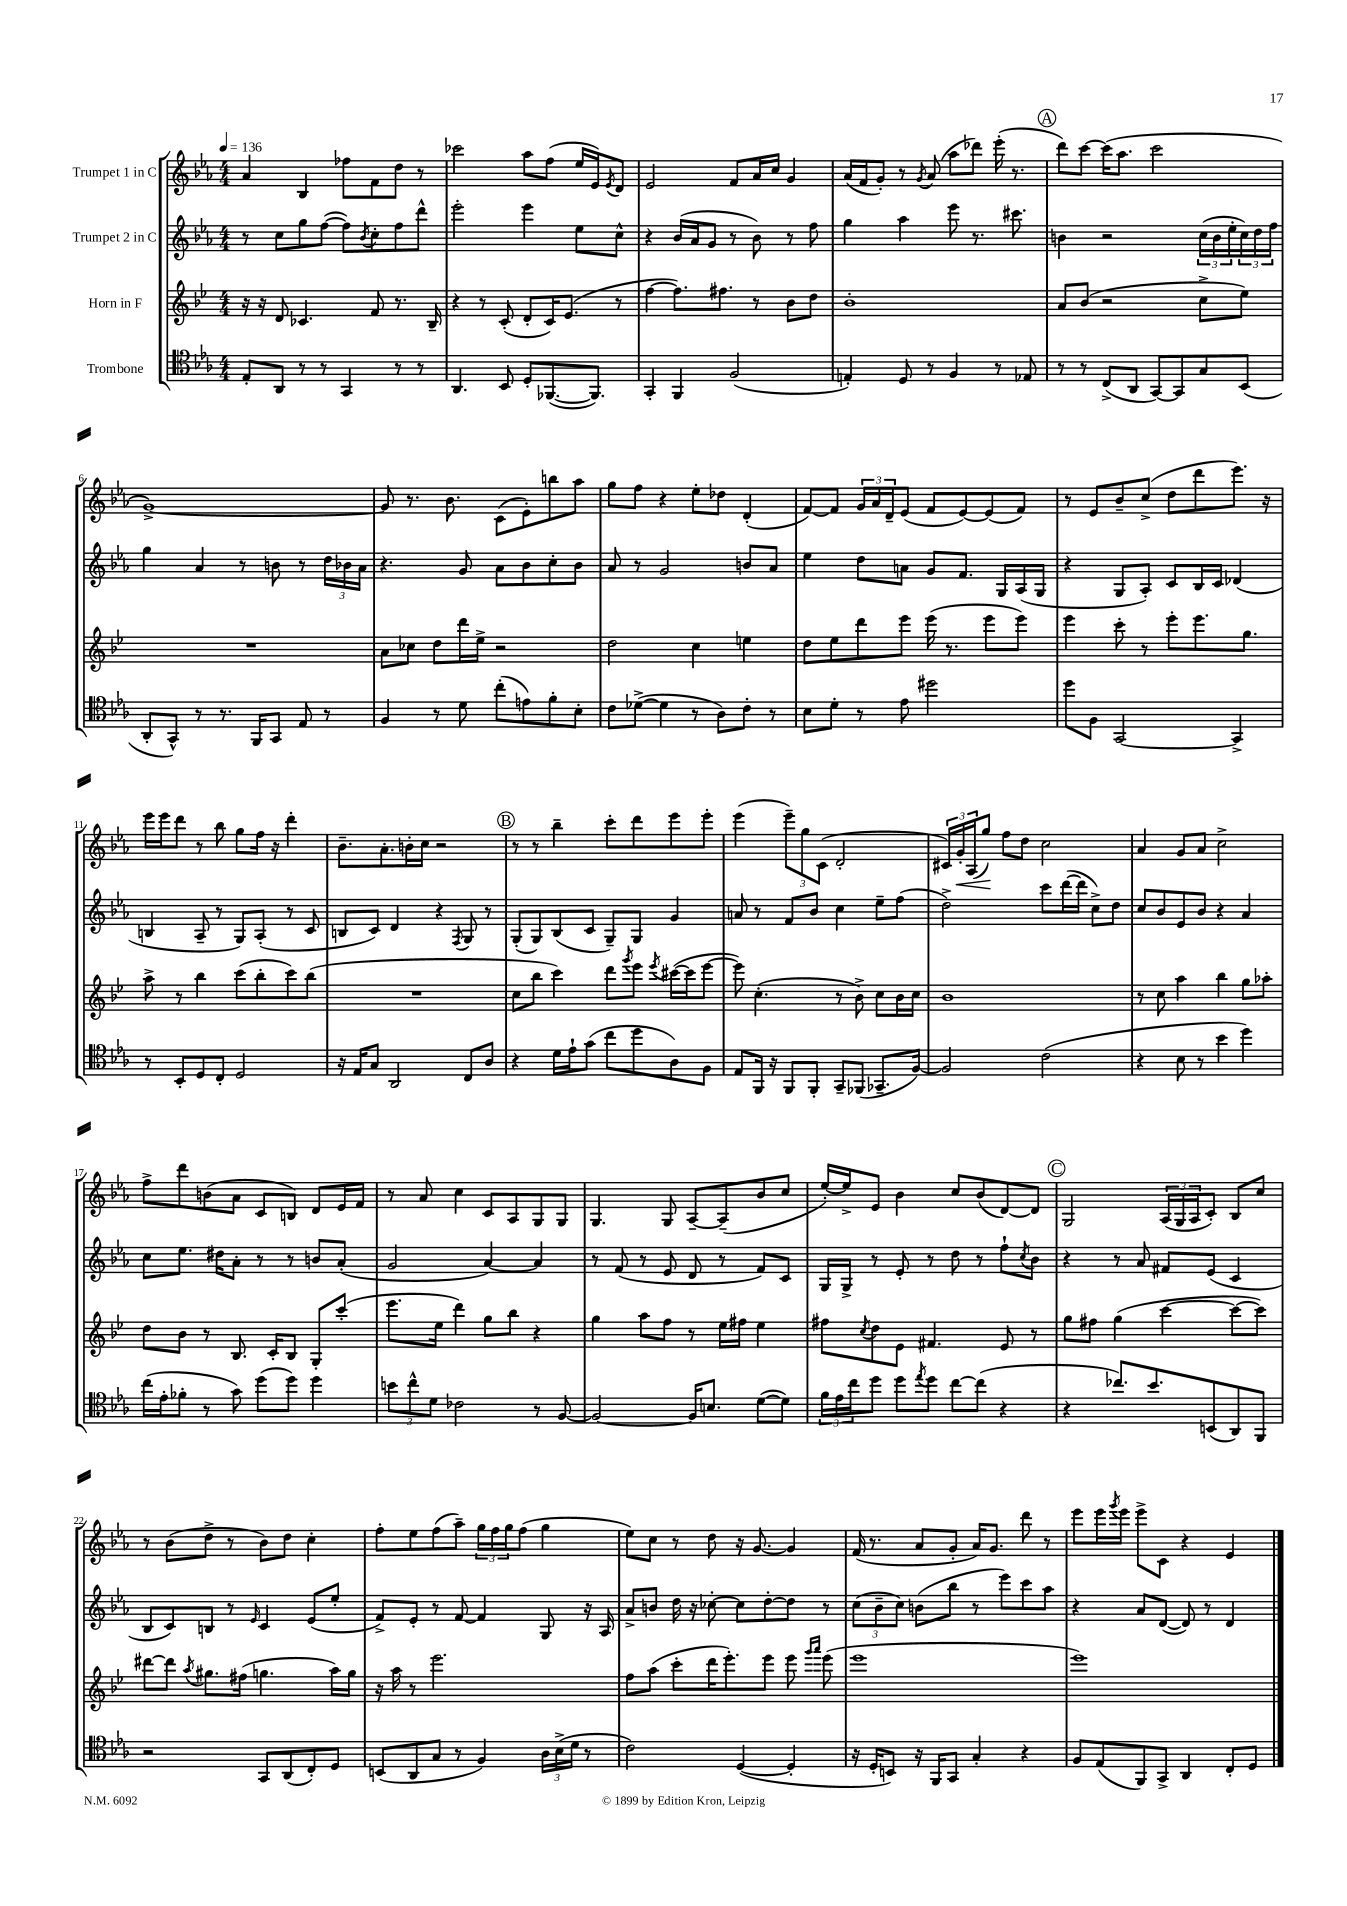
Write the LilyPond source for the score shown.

<<
\new StaffGroup <<
\new Staff = "s0" \with { instrumentName = "Trumpet 1 in C" } {
    \clef treble \key ees \major \numericTimeSignature \time 4/4 \tempo 4 = 136
    aes'4 bes4 fes''8 f'8 d''8 r8 |
    ces'''2 aes''8 f''8( ees''16 ees'16) \acciaccatura { ees'8 } d'8 |
    ees'2 f'8 aes'16 c''16 g'4 |
    aes'16( f'16 g'8-.) r8 \acciaccatura { g'8 } aes'8( aes''8 des'''8) ees'''16-.( r8. |
    \mark \markup { \circle "A" } d'''8) c'''8~ c'''16( aes''8. c'''2 |
    g'1~->) |
    g'8 r8. bes'8. c'8( ees'8-.) b''8 aes''8 |
    g''8 f''8 r4 ees''8-. des''8 d'4-.( |
    f'8~) f'8 \tuplet 3/2 { g'16 aes'16 d'16-- } ees'8( f'8 ees'8~) ees'8( f'8) |
    r8 ees'8 bes'8-- c''8->( d''8 d'''8 ees'''8.) r16 |
    ees'''16 ees'''16 d'''8 r8 bes''8 g''8 f''16 r16 d'''4-. |
    bes'8.-- aes'8.-. b'16-. c''16 r2 |
    \mark \markup { \circle "B" } r8 r8 bes''4-- c'''8-. d'''8 ees'''8 ees'''8-. |
    ees'''4( \tuplet 3/2 { ees'''8--) g''8 c'8( } d'2-. |
    \tuplet 3/2 { cis'16) g'16-.\< aes16( } g''8\!) f''8 d''8 c''2 |
    aes'4 g'8 aes'8 c''2-> |
    f''8-> d'''8 b'8( aes'8 c'8 b8) d'8 ees'16 f'16 |
    r8 aes'8 c''4 c'8 aes8 g8 g8 |
    g4. g8 aes8~-- aes8--( bes'8 c''8 |
    ees''16~-.) ees''16-> ees'8 bes'4 c''8 bes'8( d'8~) d'8 |
    \mark \markup { \circle "C" } g2 \tuplet 3/2 { aes16( g16 aes16 } c'8-.) bes8 c''8 |
    r8 bes'8( d''8-> r8 bes'8) d''8 c''4-. |
    f''8-. ees''8 f''8( aes''8--) \tuplet 3/2 { g''16 f''16 g''16 } f''8( g''4 |
    ees''8) c''8 r8 d''8 r16 g'8.~ g'4 |
    f'16( r8. aes'8 g'8-. aes'16) g'8. d'''8 r8 |
    ees'''8 ees'''16 \acciaccatura { g'''8 } ees'''16 ees'''8-> c'8 r4 ees'4 \bar "|." |
}
\new Staff = "s1" \with { instrumentName = "Trumpet 2 in C" } {
    \clef treble \key ees \major \numericTimeSignature \time 4/4
    r8 c''8 g''8 f''8~( f''8) \acciaccatura { bes'8 } c''8-. f''8 d'''8-^ |
    ees'''2-. ees'''4 ees''8 c''8-^ |
    r4 bes'16( aes'16 g'8 r8 bes'8) r8 f''8 |
    g''4 aes''4 ees'''8 r8. cis'''8. |
    \mark \markup { \circle "A" } b'4 r2 \tuplet 3/2 { c''16( b'16 ees''16-. } \tuplet 3/2 { c''16) d''16 f''16 } |
    g''4 aes'4 r8 b'8 r8 \tuplet 3/2 { d''16 bes'16 aes'16 } |
    r4. g'8 aes'8 bes'8 c''8-. bes'8 |
    aes'8 r8 g'2 b'8 aes'8 |
    ees''4 d''8 a'8 g'8 f'8. g16 aes16( g16 |
    r4 g8 aes8-.) c'8 bes16 c'16 des'4( |
    b4 aes8-- r8 g8) aes8-.( r8 c'8 |
    b8 c'8) d'4 r4 \acciaccatura { f8 } g8 r8 |
    \mark \markup { \circle "B" } g8-.( g8) bes8( c'8 g8--) g8 g'4 |
    a'8 r8 f'8 bes'8 c''4 ees''8-- f''8( |
    d''2->) c'''8 d'''16~( d'''16 c''8->) d''8 |
    c''8 bes'8 ees'8 bes'8 r4 aes'4 |
    c''8 ees''8. dis''16 aes'8-. r8 r8 b'8 aes'8-.( |
    g'2 aes'4~) aes'4 |
    r8 f'8( r8 ees'8 d'8 r8 f'8) c'8 |
    g16 g16-> r8 ees'8-. r8 d''8 r8 f''8-! \acciaccatura { c''8 } bes'8 |
    \mark \markup { \circle "C" } r4 r8 aes'8 fis'8 ees'8( c'4 |
    bes8 c'8) b8 r8 \grace { ees'16 } c'4 ees'8( ees''8-. |
    f'8->) ees'8-. r8 f'8~ f'4 g8 r16 aes16 |
    aes'8-> b'8 d''16 r16 ces''8~-. ces''8 d''8~-. d''8 r8 |
    \tuplet 3/2 { c''8( bes'8-- c''8) } b'8( bes''8 r8 ees'''8) c'''8 aes''8 |
    r4 aes'8 d'8~( d'8) r8 d'4 \bar "|." |
}
\new Staff = "s2" \with { instrumentName = "Horn in F" } {
    \clef treble \key bes \major \numericTimeSignature \time 4/4
    r16 r16 d'8 ces'4. f'8 r8. bes16-- |
    r4 r8 c'8-.( d'8-. c'16) ees'8.( r8 |
    f''4~ f''8.) fis''8. r8 bes'8 d''8 |
    bes'1-. |
    \mark \markup { \circle "A" } a'8 bes'8( r2 c''8-> ees''8) |
    R1 |
    a'8 ces''8 d''8 d'''16 ees''16-> r2 |
    d''2 c''4 e''4 |
    d''8 ees''8 d'''8 ees'''8 ees'''16( r8. ees'''8 ees'''8) |
    ees'''4 c'''8-. r8 ees'''8-. ees'''8. g''8. |
    a''8-> r8 bes''4 c'''8( bes''8-. c'''8) bes''8( |
    R1 |
    \mark \markup { \circle "B" } c''8 bes''8 c'''4) d'''8 \acciaccatura { g'''8 } ees'''8 \acciaccatura { ees'''8 } cis'''16~( cis'''16 ees'''8~ |
    ees'''8) c''4.-.( r8 bes'8->) c''8 bes'16 c''16 |
    bes'1 |
    r8 c''8 a''4 bes''4 g''8 aes''8-. |
    d''8 bes'8 r8 bes8. c'16-. bes8 g8-. c'''8-.( |
    ees'''8. ees''16 d'''4) g''8 bes''8 r4 |
    g''4 a''8 f''8 r8 ees''16 fis''16 ees''4 |
    fis''8 \acciaccatura { c''8 } d''8 ees'8 fis'4. ees'8 r8 |
    \mark \markup { \circle "C" } g''8 fis''8 g''4( c'''4~ c'''8~ c'''8) |
    dis'''8~ dis'''8 \acciaccatura { a''8 } gis''8. fis''16( g''4. a''16) g''16 |
    r16 a''16 r8 ees'''2. |
    f''8 a''8( c'''8-. d'''16 ees'''8.-.) ees'''8 ees'''8 \grace { g'''16 a'''16 } ees'''8( |
    ees'''1 |
    ees'''1) \bar "|." |
}
\new Staff = "s3" \with { instrumentName = "Trombone" } {
    \clef tenor \key ees \major \numericTimeSignature \time 4/4
    ees8-. aes,8 r8 r8 g,4 r8 r8 |
    aes,4. bes,8 d8-. fes,8.~( fes,8.) |
    g,4-. f,4 f2( |
    e4-.) d8 r8 f4 r8 ees8 |
    \mark \markup { \circle "A" } r8 r8 c8->( aes,8 g,8~) g,8 g8 bes,8( |
    aes,8-. g,8-^) r8 r8. f,16 g,8 ees8 r8 |
    f4 r8 d'8 c''8-.( e'8) f'8-. bes8-. |
    c'8 des'8~->( des'4 r8 aes8) c'8-. r8 |
    bes8 d'8-. r8 ees'8 dis''2 |
    d''8 f8 g,2~ g,4-> |
    r8 bes,8-. d8 c8-. d2 |
    r16 ees16 g8 aes,2 c8 aes8 |
    \mark \markup { \circle "B" } r4 d'16 ees'16-! g'8( c''8 d''8 aes8) f8 |
    ees8 f,16 r16 f,8 f,8-. g,8-- fes,8( ges,8.-- f16~) |
    f2 c'2( |
    r4 bes8 r8 bes'4 d''4) |
    c''16( ees'16-. fes'8-. r8 g'8) d''8( d''8) d''4 |
    \tuplet 3/2 { b'8 c''8-^ d'8 } ces'2 r8 f8~ |
    f2~ f16 b8. d'8~( d'8) |
    \tuplet 3/2 { f'16 ees'16 c''16 } d''8 d''8 \acciaccatura { ees''8 } d''8 c''8~ c''8( r4 |
    \mark \markup { \circle "C" } r4 ces''8.) bes'8. b,8( aes,8) f,8 |
    r2 g,8 aes,8( c8-.) d8 |
    b,8( aes,8 g8 r8 f4) \tuplet 3/2 { aes16 bes16->( d'16 } r8 |
    c'2) d4~( d4-. |
    r16 d16-. b,8) r16 f,16 g,8 g4-. r4 |
    f8 ees8( f,8) g,8-> aes,4 c8-. d8 \bar "|." |
}
>>
>>
